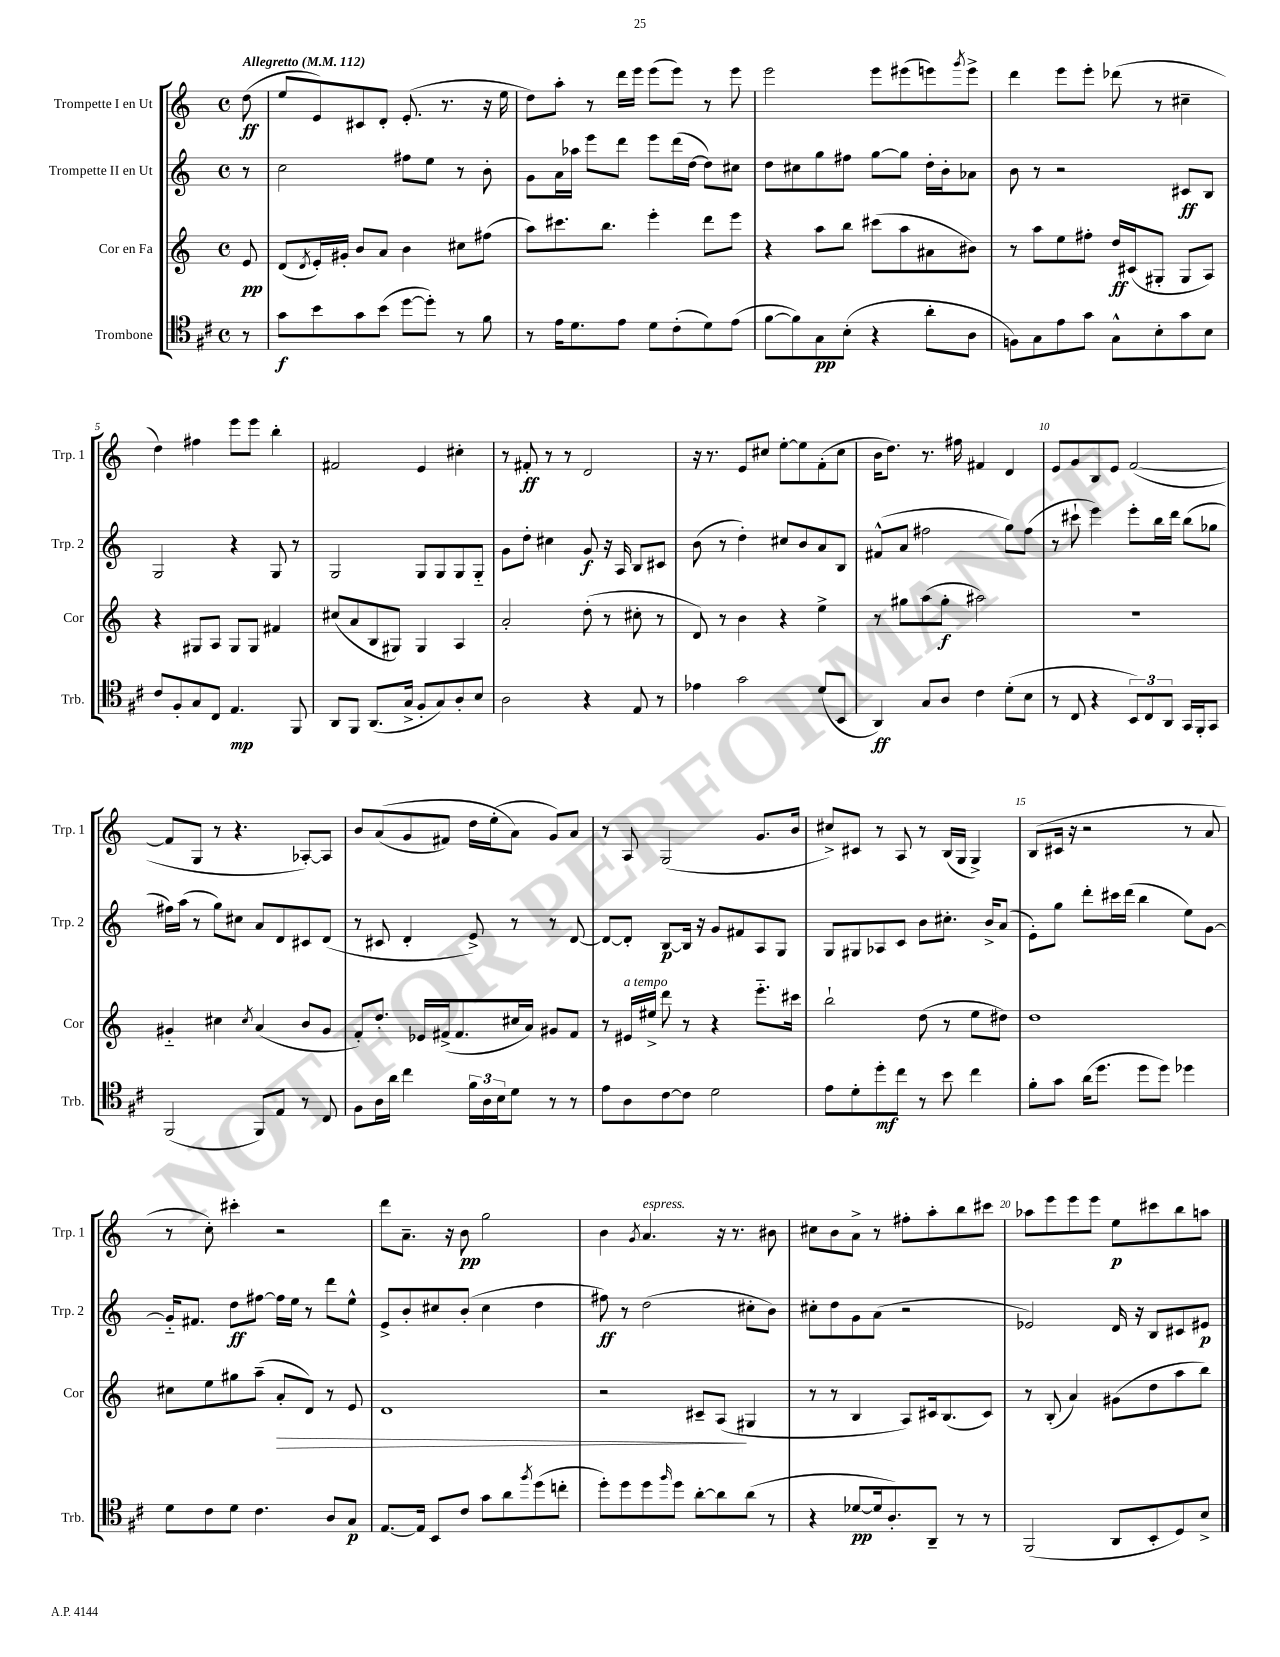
<<
\new StaffGroup <<
\new Staff = "s0" \with { instrumentName = "Trompette I en Ut" shortInstrumentName = "Trp. 1" } {
    \clef treble \key c \major \defaultTimeSignature \time 4/4 \partial 8 \tempo "Allegretto" 4 = 112
    d''8\ff( |
    e''8 e'8) cis'8 d'8-. e'8.-.( r8. r16 e''16 |
    d''8) a''8-. r8 d'''16 e'''16 e'''8( e'''8) r8 e'''8 |
    e'''2 e'''8 eis'''8( e'''8) \acciaccatura { g'''8 } e'''8-> |
    d'''4 e'''8 e'''8-. des'''8( r8 cis''4-- |
    d''4) fis''4 e'''8 e'''8 b''4-. |
    fis'2 e'4 cis''4-. |
    r8 fis'8-.\ff r8 r8 d'2 |
    r16 r8. e'8 cis''8 e''8~-. e''8 f'8-.( cis''8 |
    b'16 d''8.) r8. fis''16 fis'4 d'4 |
    e'8 g'8 b8 e'8 f'2~( |
    f'8 g8 r8 r4. aes8~-.) aes8 |
    b'8 a'8(\( g'8 fis'8) d''16 e''16-.( a'8\) g'8) a'8 |
    r8 a8 g2( g'8. b'16 |
    cis''8->) cis'8 r8 a8 r8 b16( g16 g4->) |
    b8( cis'16 r16 r2 r8 a'8 |
    r8 c''8-.) cis'''4-. r2 |
    d'''8 a'8.-- r16 b'8\pp g''2 |
    b'4 \acciaccatura { g'8 } a'4.^\markup { \italic "espress." } r16 r8. bis'8 |
    cis''8 b'8 a'8-> r8 fis''8-. a''8-. b''8 cis'''8 |
    aes''8 e'''8 e'''8 e'''8 e''8\p cis'''8 b''8 a''8 \bar "|." |
}
\new Staff = "s1" \with { instrumentName = "Trompette II en Ut" shortInstrumentName = "Trp. 2" } {
    \clef treble \key c \major \defaultTimeSignature \time 4/4 \partial 8
    r8 |
    c''2 fis''8 e''8 r8 b'8-. |
    g'8 a'16 aes''16 e'''8 d'''8 e'''8 d'''16( d''16~ d''8) cis''8 |
    d''8 cis''8 g''8 fis''8 g''8~ g''8 d''16-. b'16-. aes'8 |
    b'8 r8 r2 cis'8\ff b8 |
    g2 r4 g8 r8 |
    g2 g8 g8 g8 g8-_ |
    g'8 d''8-. cis''4 g'8\f r16 a16 b8 cis'8 |
    b'8( r8 d''4-.) cis''8 b'8 a'8 b8 |
    fis'8-^( a'8 fis''2 g''8) fis''8( |
    r8 cis'''8-! e'''4) e'''8-. b''16 d'''16 b''8( ges''8 |
    fis''16) a''16( r8 g''8) cis''8 a'8 d'8 cis'8 d'8( |
    r8 cis'8 d'4-. e'8->) r8 r8 d'8~ |
    d'8~ d'8-. b8~\p b16 r16 g'8 fis'8 a8 g8 |
    g8 gis8 aes8 c'8 b'8 cis''8.-. b'16-> a'8( |
    e'8-.) g''8 d'''8-. cis'''16 d'''16( b''4 e''8) g'8~ |
    g'16-_ fis'8. d''8\ff fis''8~ fis''16 e''16 r8 d'''8 e''8-^ |
    e'8-> b'8-. cis''8 b'8-.( cis''4 d''4 |
    fis''8\ff) r8 d''2( cis''8-. b'8) |
    cis''8-. d''8 g'8 a'8( r2 |
    ees'2) d'16 r16 b8 cis'8 eis'8\p \bar "|." |
}
\new Staff = "s2" \with { instrumentName = "Cor en Fa" shortInstrumentName = "Cor" } {
    \clef treble \key c \major \defaultTimeSignature \time 4/4 \partial 8
    e'8\pp |
    d'8( \acciaccatura { d'8 } e'16-.) gis'16-. b'8 a'8 b'4 cis''8 fis''8( |
    a''8) cis'''8. b''8. e'''4-. d'''8 e'''8 |
    r4 a''8 b''8 cis'''8( a''8 ais'8 bis'8) |
    r8 a''8 e''8 fis''8-. d''16\ff cis'16( gis8-. gis8 a8) |
    r4 gis8 a8 gis8 gis8 fis'4 |
    cis''8( a'8 b8 gis8) gis4 a4 |
    a'2-. d''8-.( r8 cis''8-. r8 |
    d'8) r8 b'4 r4 e''4-> |
    r8 gis''8 a''8( gis''8-.\f ais''2) |
    r1 |
    gis'4-_ cis''4 \acciaccatura { cis''8 } a'4( b'8 gis'8 |
    f'8-.) d''8.-. ees'16 fis'16->( fis'8. cis''16 a'16) gis'8 fis'8 |
    r8 eis'16^\markup { \italic "a tempo" } eis''16-> d'''8 r8 r4 e'''8.-_ cis'''16 |
    b''2-! d''8( r8 e''8 dis''8) |
    d''1 |
    cis''8 e''8 gis''8 a''8--( a'8-.\> d'8) r8 e'8 |
    d'1 |
    r2 cis'8-- a8\!( gis4 |
    r8 r8 b4 a8) cis'16 b8.( cis'8) |
    r8 b8-.( a'4) gis'8( d''8 a''8 b''8) \bar "|." |
}
\new Staff = "s3" \with { instrumentName = "Trombone" shortInstrumentName = "Trb." } {
    \clef tenor \key d \major \defaultTimeSignature \time 4/4 \partial 8
    r8 |
    g'8\f b'8 g'8 b'8( d''8~ d''8-.) r8 fis'8 |
    r8 e'16 d'8. e'8 d'8 cis'8-.( d'8) e'8( |
    fis'8~ fis'8) g8\pp b8-.( r4 a'8-. a8 |
    f8) g8 e'8 g'8 g8-^ b8-. g'8 b8 |
    cis'8 fis8-. g8 cis8 e4.\mp fis,8 |
    a,8 fis,8 a,8.( g16-> fis8-. g8) a8-. b8 |
    a2 r4 e8 r8 |
    ees'4 g'2 d'8( b,8 |
    a,4\ff) g8 a8 cis'4 d'8-.( b8 |
    r8 cis8 r4 \tuplet 3/2 { b,8) cis8 a,8 } g,16 fis,16-. g,8 |
    fis,2( fis,8) e8 r8 cis8 |
    fis8 a16 a'16 cis''4 \tuplet 3/2 { fis'16 a16 b16 } d'8 r8 r8 |
    e'8 a8 cis'8~ cis'8 d'2 |
    e'8 d'8-. d''8-.\mf cis''8 r8 b'8 cis''4 |
    fis'8-. g'8 a'16( d''8. d''8 d''8) des''4 |
    d'8 cis'8 d'8 cis'4. a8 g8\p |
    e8.~ e16 b,8 cis'8 g'8 a'8 \acciaccatura { fis''8 } d''8( c''8-. |
    d''8-.) d''8 d''8 \grace { fis''16 } d''8 a'8~-. a'8 a'8( r8 |
    r4 des'8~\pp des'16 a8.-.) a,8-- r8 r8 |
    fis,2( a,8 b,8-. d8) b8-> \bar "|." |
}
>>
>>
\layout { \context { \Score \override BarNumber.break-visibility = ##(#f #t #t) barNumberVisibility = #(every-nth-bar-number-visible 5) } }
